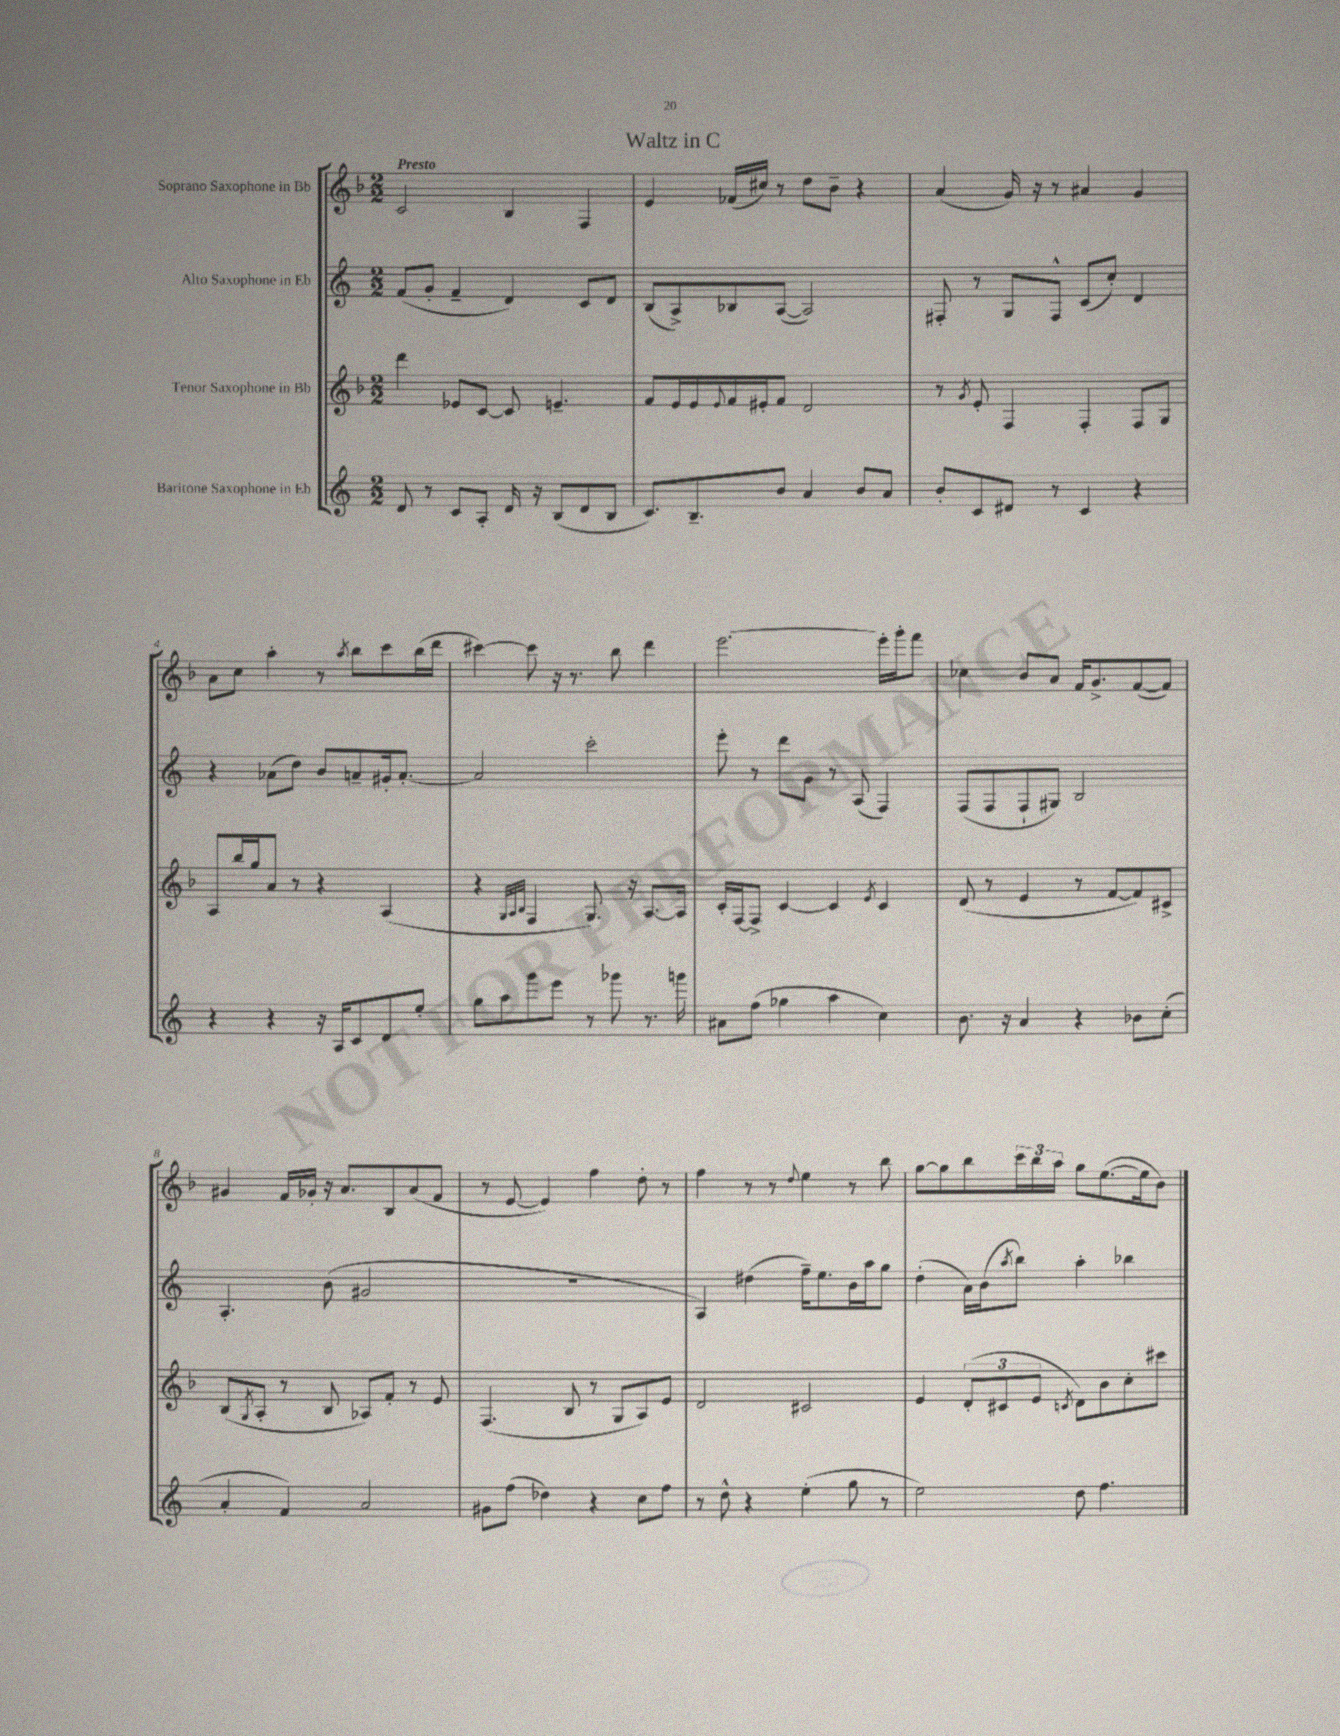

**kern	**kern	**kern	**kern
*part4	*part3	*part2	*part1
*staff4	*staff3	*staff2	*staff1
*I"Baritone Saxophone in Eb	*I"Tenor Saxophone in Bb	*I"Alto Saxophone in Eb	*I"Soprano Saxophone in Bb
*clefG2	*clefG2	*clefG2	*clefG2
*k[]	*k[b-]	*k[]	*k[b-]
*M2/2	*M2/2	*M2/2	*M2/2
=1	=1	=1	=1
!	!	!	!LO:TX:a:B:t=Presto
8d/	4ddd\	(8f/L	2c/
8r	.	8g'/J	.
8c/L	8e-X/L	4f~/	.
8A'/J	[8c/J	.	.
16d/	8c/]	4d/)	4B-/
16r	.	.	.
(8B/L	4.en~/	.	.
8d/	.	8c/L	4F/
8B/J	.	8d/J	.
=2	=2	=2	=2
8.c/L)	8f/L	(8B/L	4e/
.	16e/L	8A^/)	.
8.B~/	16e/	.	.
.	8qqe/	.	.
.	16f/	8B-X/	(16f-X/LL
.	16e#X'/J	.	16cc#X/JJ)
8b/J	8f/J	([8A/J	8r
4a/	2d/	2A/])	8dd\L
.	.	.	8b-~\J
8b/L	.	.	4r
8a/J	.	.	.
=3	=3	=3	=3
8b'/L	8r	8F#X'/	(4a/
.	8qg/	.	.
8c/	8e'/	8r	.
8d#X/J	4F/	8G/L	16g/)
.	.	.	16r
8r	.	8F#^^/J	8r
4c/	4F'/	(8c/L	4a#X/
.	.	8cc'/J)	.
4r	8F/L	4d/	4g/
.	8G/J	.	.
!!LO:LB:g=z
=4	=4	=4	=4
4r	8A/L	4r	8a\L
.	16bb-/L	.	8cc\J
.	16gg/J	.	.
4r	8a/J	(8a-X\L	4aa'\
.	8r	8dd\J)	.
16r	4r	8b/L	8r
16A/KL	.	.	.
.	.	.	8qaa/
8c/	.	8an~/	8bb-\L
8d/	(4A/	16g#X'/k	8ccc\
.	.	[8.a'/J	.
8ee'/J	.	.	(16bb-\L
.	.	.	16ddd\JJ
=5	=5	=5	=5
8gg\L	4r	2a/]	[4ccc#X\)
8aa\	.	.	.
.	32qqG/LLL	.	.
.	32qqA/	.	.
.	32qqB-/JJJ	.	.
8ggg\	4F/	.	8ccc#\]
8eee\J	.	.	16r
.	.	.	8.r
8r	8.G/)	2ccc'\	.
8ggg-X\	.	.	8bb-\
.	16r	.	.
8.r	[8.A/L	.	4ddd\
16gggn\	16A/Jk]	.	.
=6	=6	=6	=6
8a#X\L	16c'/LL	8eee'\	[2.eee\
.	[16F/J	.	.
(8ff\J	8F^/J]	8r	.
4gg-X\	[4c/	8ddd\L	.
.	.	8g\J	.
4aa\	4c/]	8r	.
.	.	(8A/	.
.	8qe/	.	.
4cc\)	4c/	4F/)	16eee'\LL]
.	.	.	16ggg'\J
.	.	.	8fff\J
=7	=7	=7	=7
8.b\	(8d/	(8F/L	4cc-X\
.	8r	8F/	.
16r	.	.	.
4a/	4e/	8F`/	8b-/L
.	.	8G#X/J)	8a/J
4r	8r	2B/	16f/KL
.	.	.	8.g^/
.	[8f/L	.	.
8b-X\L	8f/])	.	([8f/
(8cc'\J	8c#X^/J	.	8f/J])
!!LO:LB:g=z
=8	=8	=8	=8
4a'/	(8B-/L	4.A'/	4g#X/
.	8qG/	.	.
.	8A'/J	.	.
4f/)	8r	.	16f/LL
.	.	.	16g-X'/JJ
.	8B-/	(8b\	16r
.	.	.	8.a/L
2a/	8A-X/L)	2g#X/	.
.	8f'/J	.	8B-/
.	8r	.	(8a/
.	8e/	.	8f/J
=9	=9	=9	=9
8g#X\L	(4.F/	1r	8r
(8ff\J	.	.	[8e/
4dd-X\)	.	.	4e/])
.	8B-/	.	.
4r	8r	.	4ff\
.	8G/L	.	.
8cc\L	8A/)	.	8dd'\
8ff\J	8e/J	.	8r
=10	=10	=10	=10
8r	2d/	4A/)	4ff\
8dd^^\	.	.	.
4r	.	(4dd#X\	8r
.	.	.	8r
.	.	.	8qqdd/
(4ee'\	2c#X/	16ff~\KL)	4ee\
.	.	8.ee\	.
8gg\	.	16b\L	8r
.	.	16aa\J	.
8r	.	8gg\J	8bb-\
=11	=11	=11	=11
2ee\)	4e/	(4dd'\	[8gg\L
.	.	.	8gg\]
.	(12d'/L	16a\LL)	8bb-\
.	.	(16b\J	.
.	12c#X/	.	.
.	.	8qaa/	.
.	.	8bb\J)	24ccc\L
.	12e/J	.	24bb-\
.	.	.	24aa\JJ
.	8qcn/	.	.
8dd\	8d\L)	4aa'\	8gg\L
4.ff\	8b-\	.	([8.ee\
.	8cc'\	4bb-X\	.
.	.	.	16ee\k]
.	8ccc#X\J	.	8b-\J)
==	==	==	==
*-	*-	*-	*-
